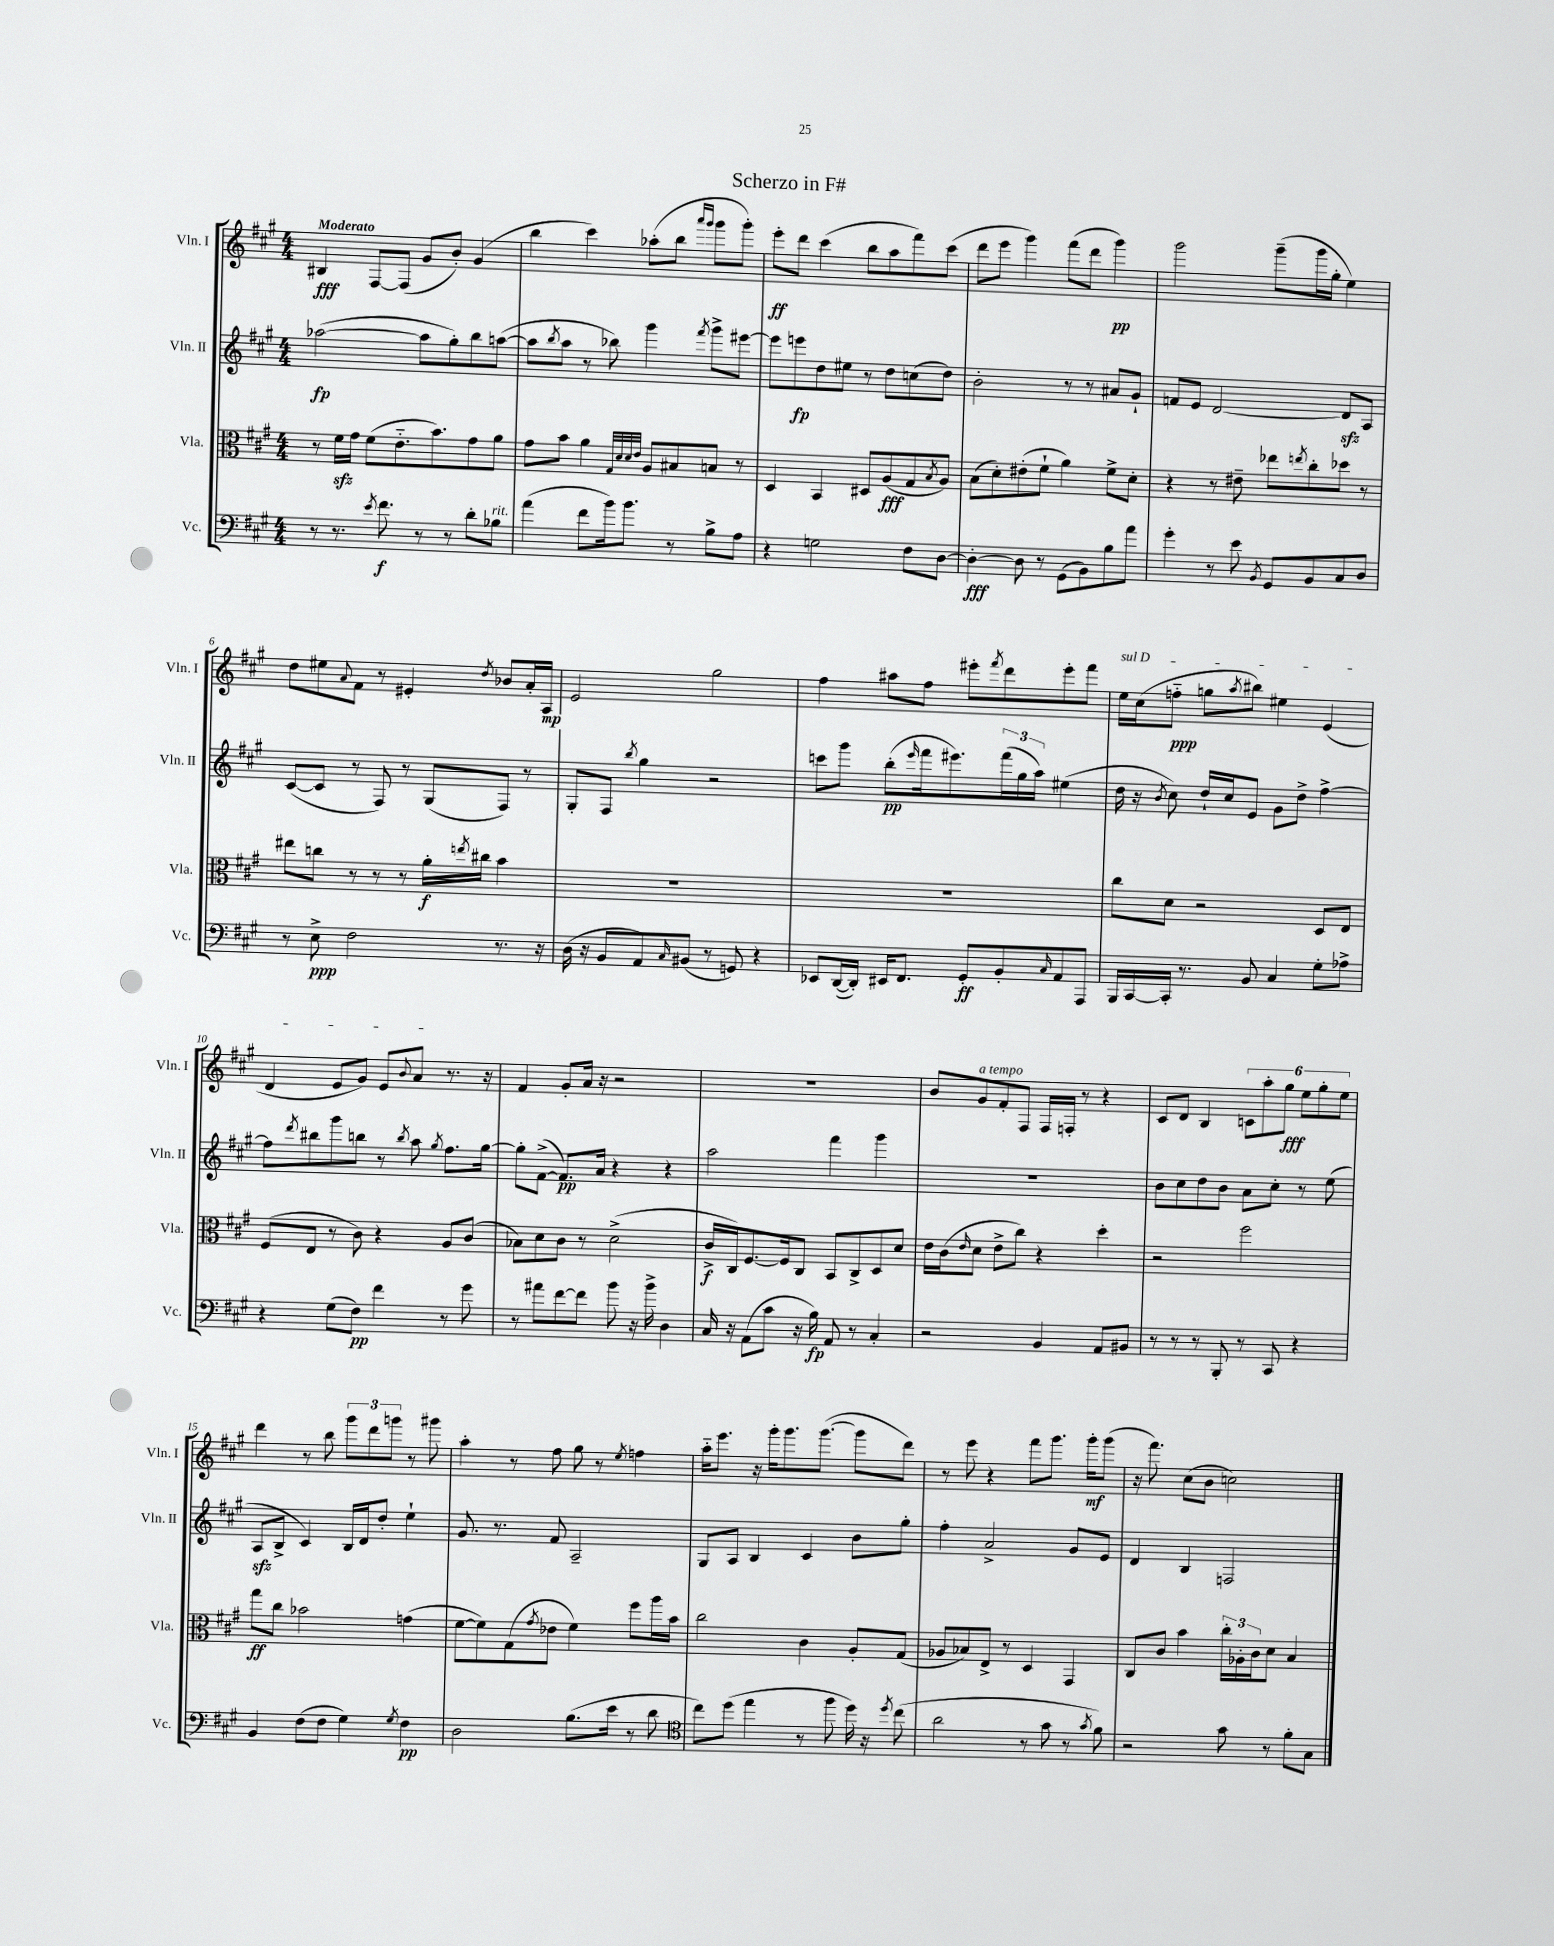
\header { title = "Scherzo in F#" }
<<
\new StaffGroup <<
\new Staff = "s0" \with { instrumentName = "Vln. I" shortInstrumentName = "Vln. I" } {
    \clef treble \key a \major \numericTimeSignature \time 4/4 \tempo "Moderato"
    bis4\fff fis8~ fis8( gis'8 b'8-.) gis'4( |
    b''4 cis'''4) aes''8-.( b''8 \grace { a'''16 gis'''16 } gis'''8 gis'''8-.) |
    e'''8-.\ff d'''8 cis'''4( b''8 a''8 fis'''8) cis'''8( |
    d'''8 e'''8 gis'''4) fis'''8( d'''8 gis'''4\pp) |
    gis'''2 gis'''8--( gis'''16 gis''16-. e''4) |
    d''8 eis''8 \appoggiatura { a'8 } fis'8 r8 eis'4-. \acciaccatura { d''8 } bes'8 a'16-. a16\mp |
    e'2 gis''2 |
    fis''4 ais''8 fis''8 eis'''8-. \acciaccatura { fis'''8 } d'''8 eis'''8-. fis'''8 |
    \once \override TextSpanner.bound-details.left.text = \markup { \italic "sul D" } e''16\startTextSpan cis''16( f''8-_\ppp g''8 \acciaccatura { a''8 } bis''8) eis''4 e'4( |
    d'4 e'8 gis'8) e'8 \appoggiatura { b'8 } a'8\stopTextSpan r8. r16 |
    fis'4 gis'8-. a'16 r16 r2 |
    R1 |
    b'8 gis'8^\markup { \italic "a tempo" } fis'8-. fis8 fis16 f16-. r8 r4 |
    cis'8 d'8 b4 \tuplet 6/4 { c'8 a''8-. gis''8\fff e''8 gis''8-. e''8 } |
    d'''4 r8 b''8 \tuplet 3/2 { gis'''8 d'''8 g'''8 } r8 gis'''8 |
    a''4-. r8 fis''8 gis''8 r8 \acciaccatura { e''8 } f''4 |
    a''16-_ e'''8. r16 gis'''16-. gis'''8. gis'''8.~( gis'''8 d'''8) |
    r8 e'''8 r4 fis'''8 gis'''8. gis'''16-.\mf gis'''8( |
    r16 fis'''8.) cis''8( b'8 c''2) \bar "|." |
}
\new Staff = "s1" \with { instrumentName = "Vln. II" shortInstrumentName = "Vln. II" } {
    \clef treble \key a \major \numericTimeSignature \time 4/4
    aes''2~\fp( aes''8 gis''8-.) b''8 a''8~( |
    a''8 \acciaccatura { b''8 } a''8 r8 bes''8) gis'''4 \acciaccatura { fis'''8 } gis'''8-> eis'''8~ |
    eis'''8 e'''8\fp d''8 eis''8 r8 d''8 c''8( d''8) |
    b'2-. r8 r8 ais'8 gis'8-! |
    f'8 e'8 d'2~ d'8\sfz a8 |
    cis'8~( cis'8 r8 fis8) r8 gis8( fis8) r8 |
    gis8-. fis8 \acciaccatura { b''8 } gis''4 r2 |
    c'''8 gis'''8 b''8-.\pp( \grace { e'''16 } fis'''16 eis'''8.) \tuplet 3/2 { fis'''16( gis''16 a''16) } eis''4( |
    d''16 r16 \acciaccatura { b'8 } cis''8) d''16-! cis''16 e'8 gis'8 d''8-> fis''4~-> |
    fis''8 \acciaccatura { d'''8 } bis''8 gis'''8 b''8 r8 \acciaccatura { b''8 } a''8 \acciaccatura { gis''8 } fis''8. gis''16~ |
    gis''8-. fis'8~->( fis'8.\pp) a'16 r4 r4 |
    a''2 fis'''4 gis'''4 |
    R1 |
    b'8 cis''8 d''8 b'8 a'8 cis''8-. r8 e''8( |
    a8\sfz b8-> cis'4) b16 d'16 d''8-. e''4-! |
    gis'8. r8. fis'8 a2-- |
    gis8 a8 b4 cis'4 b'8 gis''8-. |
    fis''4-. a'2-> gis'8 e'8 |
    d'4 b4 f2 \bar "|." |
}
\new Staff = "s2" \with { instrumentName = "Vla." shortInstrumentName = "Vla." } {
    \clef alto \key a \major \numericTimeSignature \time 4/4
    r8 fis'16\sfz gis'16 fis'8( e'8.-_ b'8.) gis'8 a'8 |
    gis'8 b'8 a'4 \grace { gis32 d'32 d'32 e'32 } a8 bis8 b8 r8 |
    d4 b,4 dis8 a8\fff( gis8 \acciaccatura { b8 } a8) |
    b8( d'8-.) eis'8-.( fis'8-! a'4) fis'8-> d'8-. |
    r4 r8 eis'8-- ees''8 \acciaccatura { e''8 } cis''8-. des''8 r8 |
    eis''8 c''8 r8 r8 r8 a'16-.\f \acciaccatura { e''8 } cis''16 b'4 |
    R1 |
    R1 |
    cis''8 d'8 r2 d8 e8 |
    fis8( e8 r8 cis'8) r4 a8 cis'8( |
    bes8) d'8 cis'8 r8 d'2->( |
    cis'16->\f cis16) fis8.~ fis16 cis8 b,8 cis8-> d8 d'8 |
    e'16 cis'16( \grace { e'16 } d'8 e'8-> cis''8) r4 d''4-. |
    r2 fis''2 |
    gis''8\ff cis''8 bes'2 g'4( |
    fis'8~ fis'8) gis8( \acciaccatura { gis'8 } ees'8 fis'4) fis''8 a''16 b'16 |
    cis''2 cis'4 a8-. gis8( |
    aes8 bes8) e8-> r8 d4 gis,4 |
    cis8 cis'8 b'4 \tuplet 3/2 { cis''16-. aes16-. cis'16 } d'8 b4 \bar "|." |
}
\new Staff = "s3" \with { instrumentName = "Vc." shortInstrumentName = "Vc." } {
    \clef bass \key a \major \numericTimeSignature \time 4/4
    r8 r8. \acciaccatura { e'8 } fis'8.\f r8 r8 d'8-. bes8^\markup { \italic "rit." } |
    a'4( fis'8 b'16) b'8. r8 b8-> a8 |
    r4 g2 fis8 d8~ |
    d4~-.\fff d8 r8 gis,8( b,8) b8 a'8 |
    gis'4-. r8 e'8 \acciaccatura { b,8 } gis,8 b,8 cis8 d8 |
    r8 e8->\ppp fis2 r8. r16 |
    d16( r16 b,8 a,8) \grace { cis16 } bis,8( r8 g,8) r4 |
    ees,8 d,16~( d,16-.) eis,16 fis,8. gis,8-.\ff b,8-. \grace { cis16 } a,8 a,,8 |
    b,,16 cis,16~ cis,16-. r8. b,8 cis4 gis8-. aes8-> |
    r4 gis8( fis8\pp) fis'4 r8 gis'8 |
    r8 ais'8 fis'8~ fis'8 b'8 r16 b'16-> d4 |
    cis16 r16 a,8( cis'8 r16 b16\fp) a,8 r8 cis4-. |
    r2 b,4 a,8 bis,8 |
    r8 r8 r8 b,,8-. r8 cis,8 r4 |
    b,4 fis8( fis8 gis4) \acciaccatura { gis8 } fis4\pp |
    d2 b8.( e'16 r8 d'8 |
    \clef tenor cis''8) d''8( e''4 r8 fis''8 d''16) r16 \acciaccatura { d''8 } cis''8( |
    a'2 r8 gis'8 r8 \acciaccatura { gis'8 } fis'8) |
    r2 gis'8 r8 fis'8-. gis8 \bar "|." |
}
>>
>>
